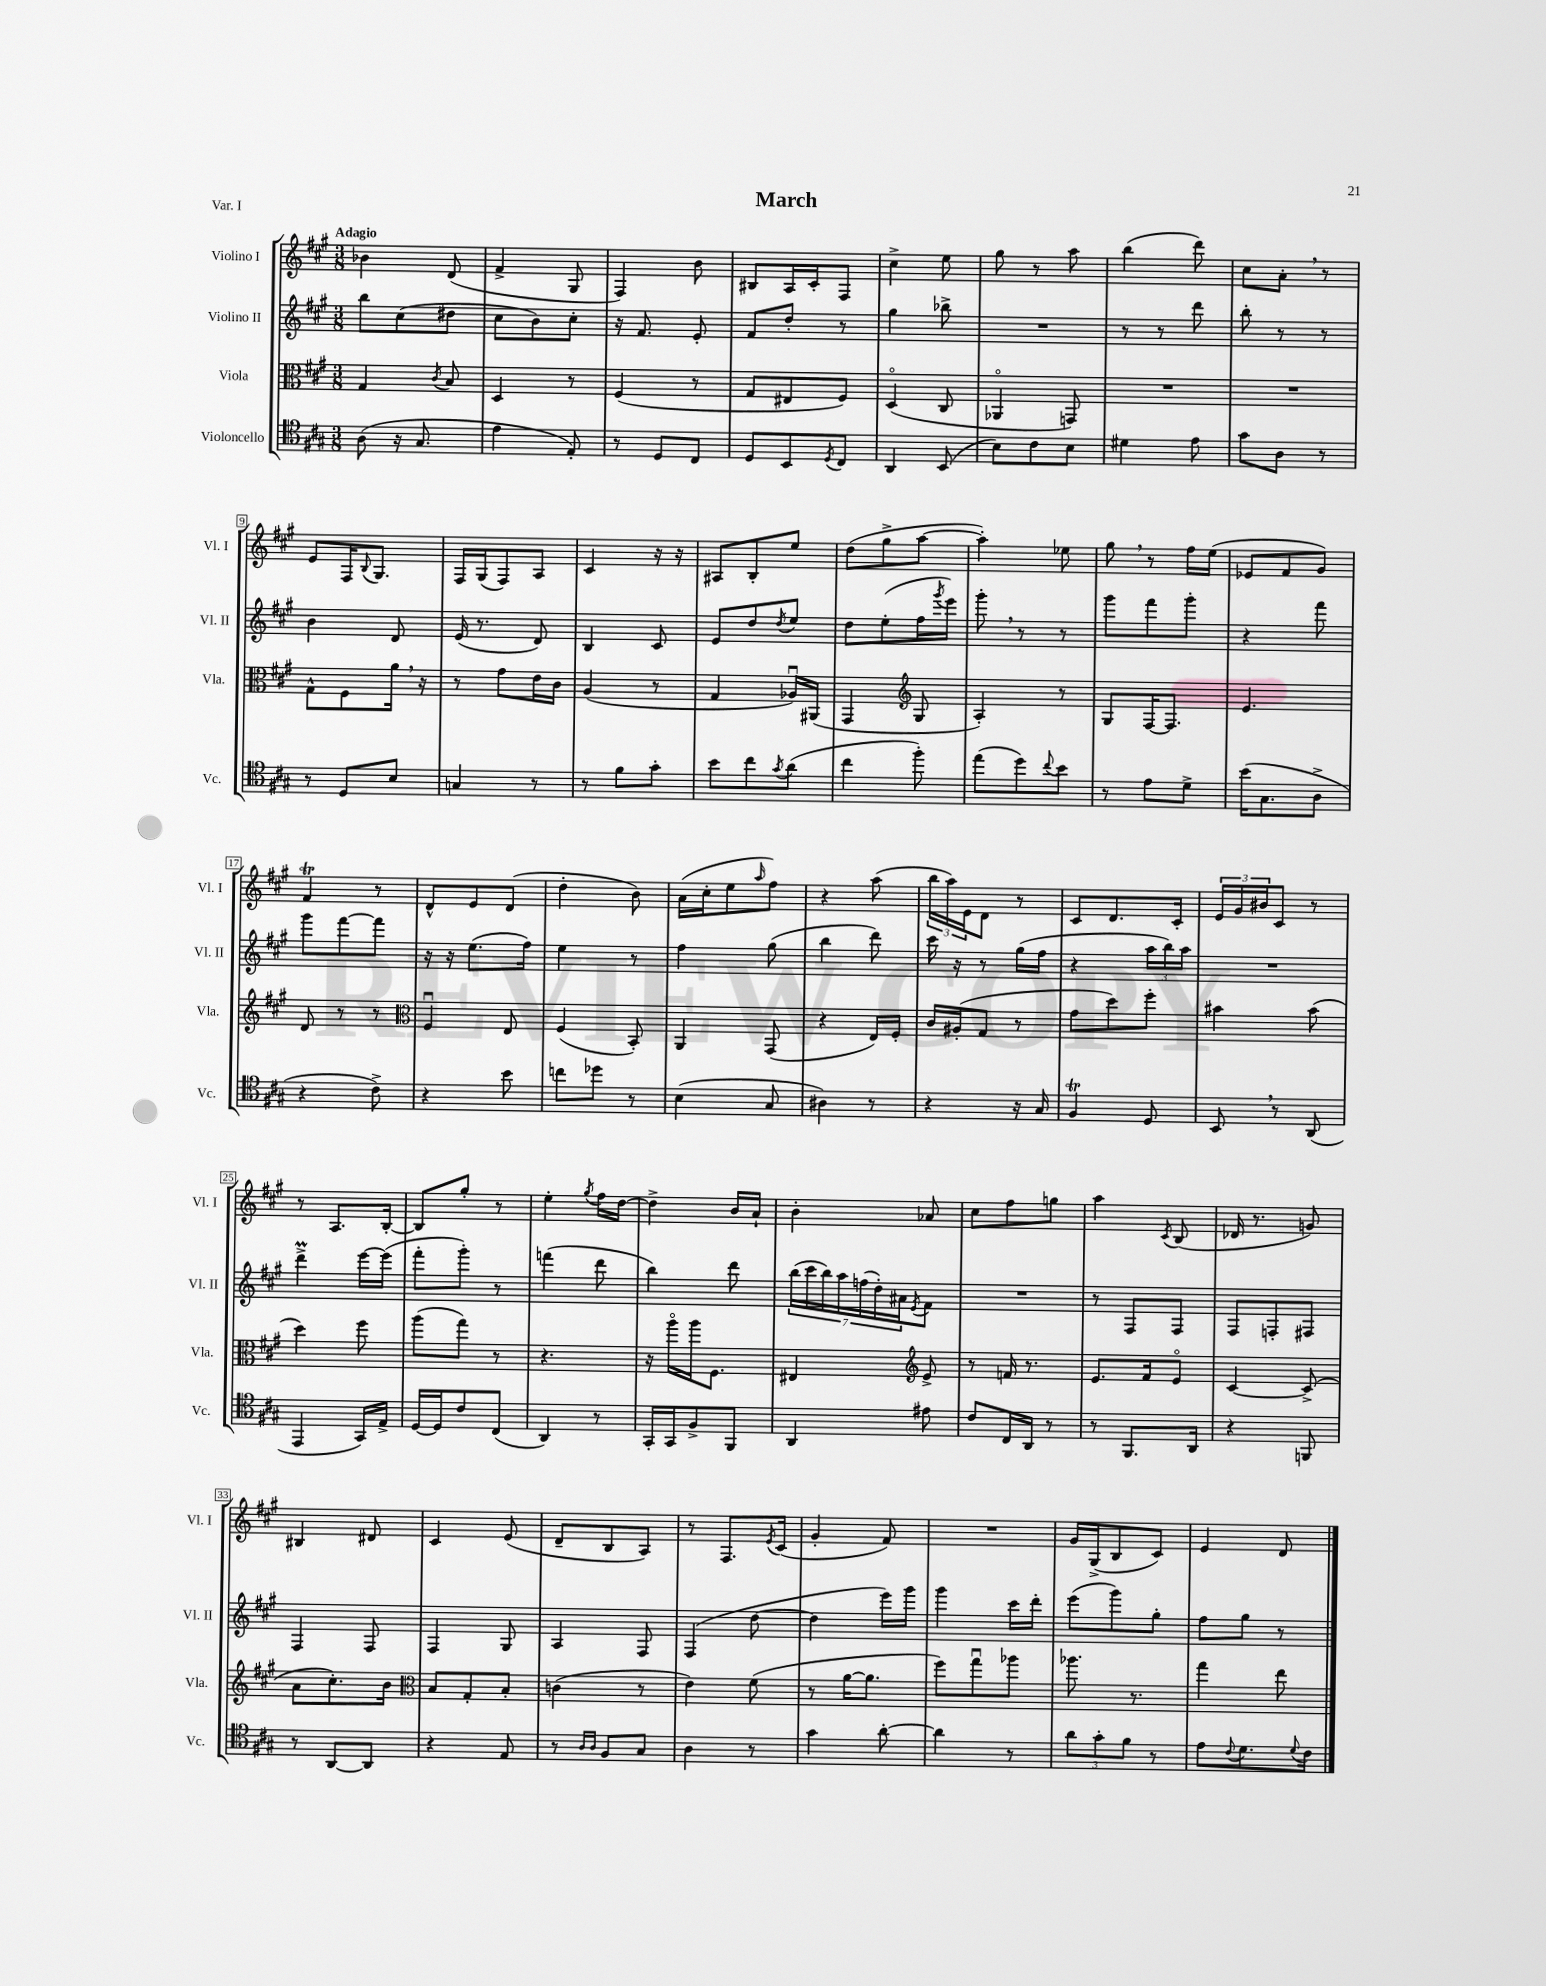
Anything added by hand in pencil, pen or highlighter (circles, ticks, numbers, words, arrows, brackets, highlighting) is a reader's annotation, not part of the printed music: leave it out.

**kern	**kern	**kern	**kern
*staff4	*staff3	*staff2	*staff1
*clefC4	*clefC3	*clefG2	*clefG2
*k[f#c#g#]	*k[f#c#g#]	*k[f#c#g#]	*k[f#c#g#]
*M3/8	*M3/8	*M3/8	*M3/8
(8A	4G#	8bb	4b-
16r	.	(8cc#	.
8.G#	.	.	.
.	8qc#	.	.
.	8B	8dd#	(8d
=	=	=	=
4e	4D	8cc#	4f#^
.	.	8b)	.
8E')	8r	8cc#'	8G#
=	=	=	=
8r	(4F#	16r	4F#)
.	.	8.f#	.
8D	.	.	.
8C#	8r	8e'	8b
=	=	=	=
8D	8G#	8f#	8B#
8BB	8E#	8dd'	16A
.	.	.	16c#'
8qD	.	.	.
8C#	8F#)	8r	8F#
=	=	=	=
4AA	(4Do	4gg#	4cc#^
(8BB	8C#	8bb-^	8ee
=	=	=	=
8B)	4AA-o	4.r	8gg#
8c#	.	.	8r
8B	8GG)	.	8aa
=	=	=	=
4d#	4.r	8r	(4bb
.	.	8r	.
8e	.	8ddd	8ddd)
=	=	=	=
8g#	4.r	8bb'	8cc#
8A	.	8r	8a'
8r	.	8r	8r
=	=	=	=
8r	8G#^^	4b	8e
8D	8F#	.	16F#
.	.	.	8qqB
.	.	.	8.G#
8B	16a	8d	.
.	16r	.	.
=	=	=	=
4G	8r	(16e	16F#
.	.	8.r	(16G#
.	8g#	.	8F#)
8r	16e	8d)	8A
.	16c#	.	.
=	=	=	=
8r	(4A	4B	4c#
8f#	.	.	.
8g#'	8r	8c#	16r
.	.	.	16r
=	=	=	=
8b	4G#	8e	8A#
8cc#	.	8dd	8B'
8qg#	.	8qdd	.
(8a	16A-u)	8ee	8ee
.	(16AA#	.	.
=	=	=	=
4cc#	4GG#	8dd	(8dd
.	.	(8ee'	8gg#^
*	*clefG2	*	*
8ff#')	8G#	16ff#	[8aa
.	.	8qggg#	.
.	.	16eee)	.
=	=	=	=
(8ee	4A')	8ggg#'	4aa'])
8dd)	.	8r	.
8qqcc#	.	.	.
8b	8r	8r	8ee-
=	=	=	=
8r	8G#	8ggg#	8gg#
8e	[16F#	8fff#	8r
.	8.F#]	.	.
8d^	.	8ggg#'	16ff#
.	.	.	(16ee
=	=	=	=
(16b	4.e	4r	8e-
8.G#	.	.	.
.	.	.	8f#
8A^	.	8fff#	8g#)
=	=	=	=
4r	8d	8ggg#	4f#
.	8r	[8fff#	.
8c#^)	8r	8fff#]	8r
=	=	=	=
*	*clefC3	*	*
4r	4F#u	16r	8d^^
.	.	16r	.
.	.	(8.ee	8e
8b	8E	.	(8d
.	.	16ff#)	.
=	=	=	=
8cc	(4F#	4ee	4dd'
8dd-	.	.	.
8r	8BB')	8r	8b)
=	=	=	=
(4B	4AA	4ff#	(16a
.	.	.	16cc#'
.	.	.	8ee
.	.	.	16qqaa
8G#	(8GG#	(8gg#	8ff#)
=	=	=	=
4A#)	4r	4bb	4r
8r	16E)	8ddd)	(8aa
.	16F#'	.	.
=	=	=	=
4r	16c#	16ccc#	24bb
.	.	.	24aa)
.	(16A#'	16r	.
.	.	.	24e
.	8G#	8r	8d
16r	8r	(16gg#	8r
16G#	.	16ff#	.
=	=	=	=
4F#	8g#	4r	8c#
.	8dd)	.	8.d
8D	8ff#'	24aa	.
.	.	24bb)	.
.	.	.	16c#'
.	.	24aa	.
=	=	=	=
8BB	4b#	4.r	24e
.	.	.	24g#
.	.	.	24b#
8r	.	.	8c#
(8AA	(8b#	.	8r
=	=	=	=
4EE	4dd)	4ddd^	8r
.	.	.	8.A
16GG#)	8ff#	[16eee	.
16E^	.	(16eee]	[16B'
=	=	=	=
[16D	(8aa	8fff#'	8B]
16D]	.	.	.
8c#	8gg#)	8ggg#')	8gg#'
(8C#	8r	8r	8r
=	=	=	=
4AA)	4.r	(4fff	4ee'
.	.	.	8qgg#
8r	.	8ddd	16ff#
.	.	.	[16dd
=	=	=	=
16GG#'	16r	4bb)	4dd^]
16GG#	16aao	.	.
8F#^	16aa	.	.
.	8.F#	.	.
8FF#	.	8ddd	16b
.	.	.	16a`
=	=	=	=
4AA	4E#	(28bb	4b'
.	.	28ccc#	.
.	.	28bb)	.
.	.	28aa	.
.	.	(28ff	.
.	.	28dd')	.
.	.	28a#	.
*	*clefG2	*	*
.	.	8qe	.
8e#	8e^	8f#	8a-
=	=	=	=
8c#	8r	4.r	8cc#
16C#	16f	.	8ff#
16AA	8.r	.	.
8r	.	.	8gg
=	=	=	=
8r	8.e	8r	4aa
8.FF#	.	8F#	.
.	16f#	.	.
.	.	.	8qc#
.	8eo	8F#	(8B
16AA	.	.	.
=	=	=	=
4r	[4c#	8F#	16d-
.	.	.	8.r
.	.	8F'	.
8FF	(8c#^]	8F#	8g)
=	=	=	=
8r	8a	4F#	4B#
[8AA	8.cc#')	.	.
8AA]	.	8F#	8d#
.	16b	.	.
=	=	=	=
*	*clefC3	*	*
4r	8B	4F#	4c#
.	8G#'	.	.
8E	8B'	8G#	(8e
=	=	=	=
8r	(4c	4A	8d~
16qqA	.	.	.
16qqA	.	.	.
8F#	.	.	8B
8G#	8r	8F#	8A)
=	=	=	=
4A	4e)	(4F#	8r
.	.	.	8.F#
8r	(8f#	[8dd	.
.	.	.	8qe
.	.	.	(16c#
=	=	=	=
4g#	8r	4dd]	4g#'
.	[16a	.	.
.	8.a]	.	.
[8a'	.	16eee)	8f#)
.	.	16ggg#	.
=	=	=	=
4a]	8ff#)	4ggg#	4.r
.	8gg#u	.	.
8r	8aa-	16ccc#	.
.	.	16ddd'	.
=	=	=	=
12a	8.aa-	(8eee	16g#
.	.	.	(16G#^
12g#'	.	.	.
.	.	8ggg#)	8B
12f#	.	.	.
.	8.r	.	.
8r	.	8gg#'	8c#)
=	=	=	=
8e	4gg#	8ff#	4e
8qqc#	.	.	.
8.d	.	8gg#	.
.	8ee	8r	8d
8qqd	.	.	.
16c#	.	.	.
==	==	==	==
*-	*-	*-	*-
